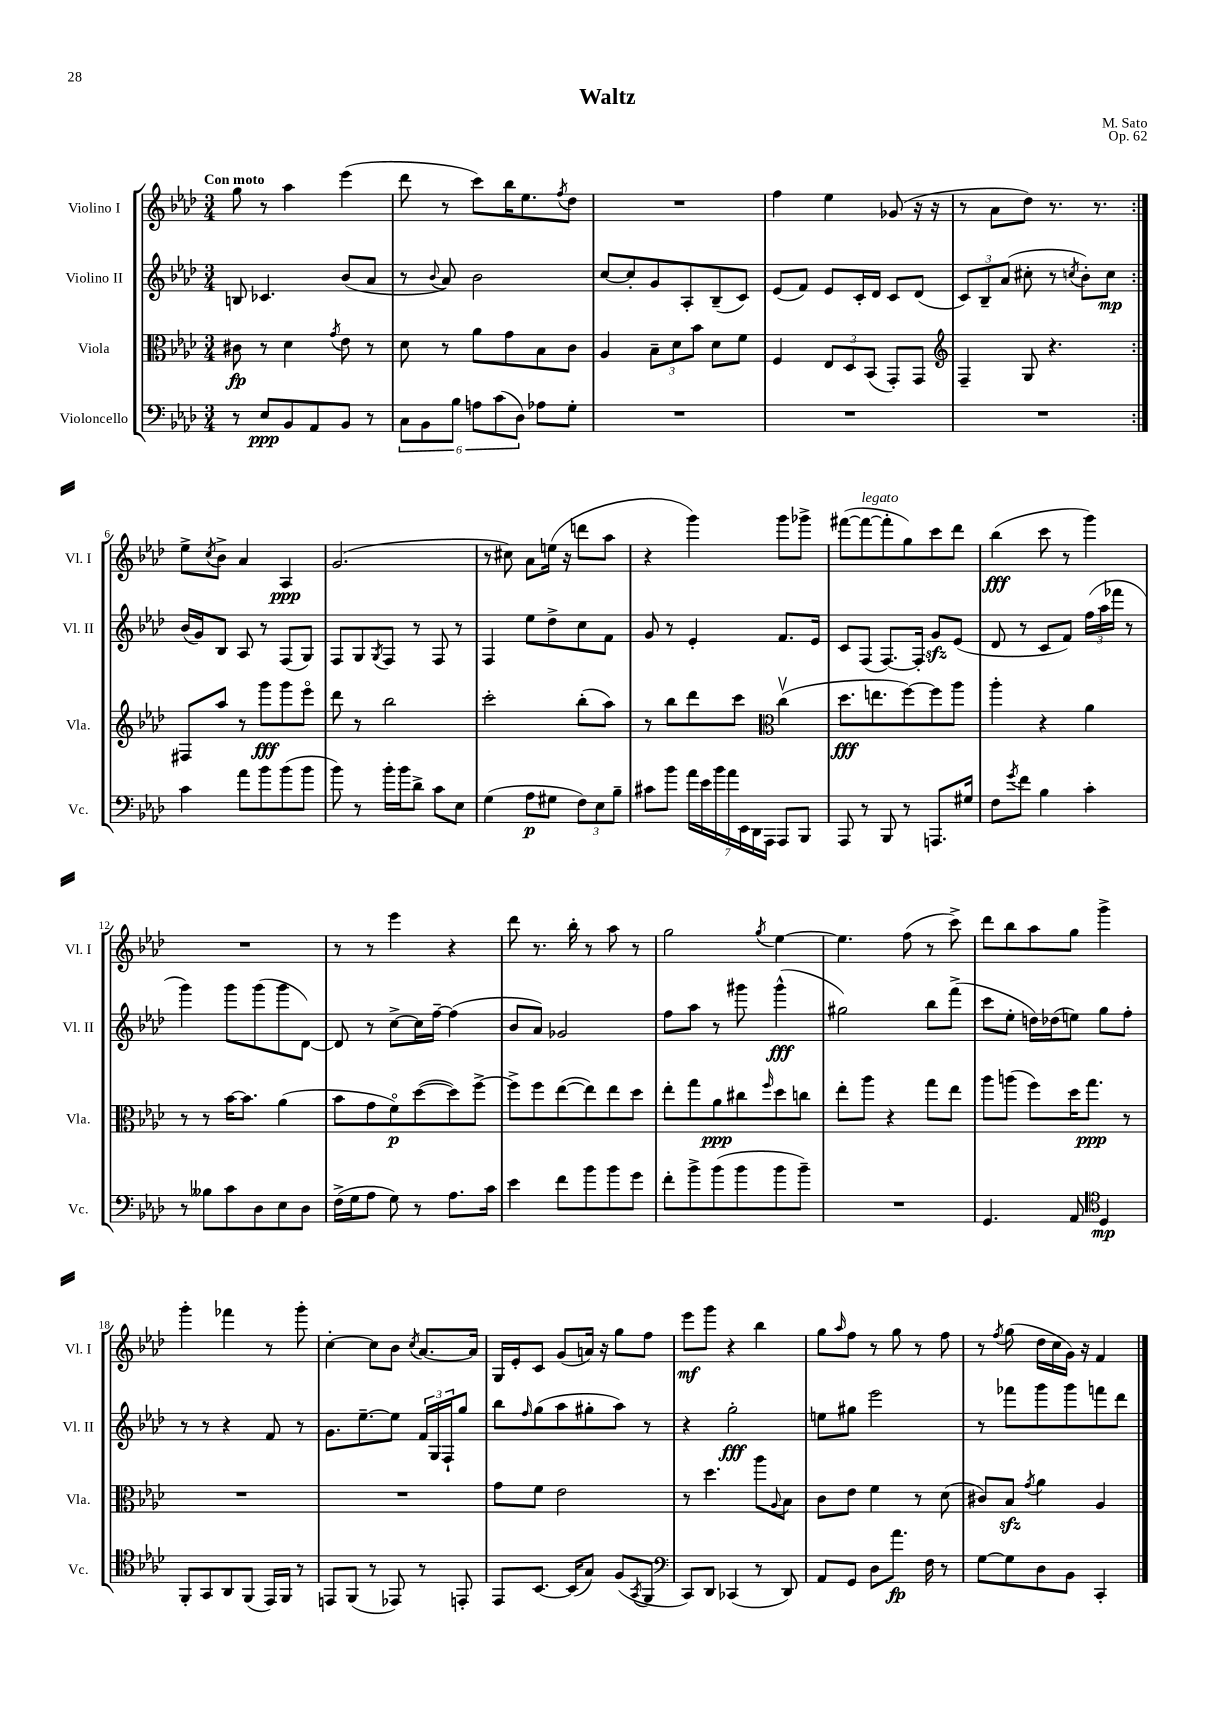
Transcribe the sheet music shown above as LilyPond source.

\header { title = "Waltz" composer = "M. Sato" opus = "Op. 62" }
<<
\new StaffGroup <<
\new Staff = "s0" \with { instrumentName = "Violino I" shortInstrumentName = "Vl. I" } {
    \clef treble \key aes \major \numericTimeSignature \time 3/4 \tempo "Con moto"
    \repeat volta 2 { g''8 r8 aes''4 ees'''4( |
    des'''8 r8 c'''8) bes''16 ees''8. \acciaccatura { f''8 } des''8 |
    R2. |
    f''4 ees''4 ges'8( r16 r16 |
    r8 aes'8 des''8) r8. r8. | }
    ees''8-> \acciaccatura { c''8 } bes'8-> aes'4 aes4\ppp |
    g'2.( |
    r8 cis''8) aes'8 e''16( r16 d'''8 aes''8 |
    r4 g'''4) g'''8 ges'''8-> |
    fis'''8~( fis'''8~^\markup { \italic "legato" } fis'''8-. g''8) c'''8 des'''8 |
    bes''4\fff( c'''8 r8 g'''4) |
    R2. |
    r8 r8 ees'''4 r4 |
    des'''8 r8. bes''16-. r8 aes''8 r8 |
    g''2 \acciaccatura { g''8 } ees''4~ |
    ees''4. f''8( r8 c'''8->) |
    des'''8 bes''8 aes''8 g''8 g'''4-> |
    g'''4-. fes'''4 r8 g'''8-. |
    c''4~-. c''8 bes'8 \acciaccatura { c''8 } aes'8.~ aes'16 |
    g16 ees'16-. c'8 g'8( a'16) r16 g''8 f''8 |
    ees'''8\mf g'''8 r4 bes''4 |
    g''8 \grace { aes''16 } f''8 r8 g''8 r8 f''8 |
    r8 \acciaccatura { f''8 } g''8( des''16 c''16 g'16) r16 f'4 \bar "|." |
}
\new Staff = "s1" \with { instrumentName = "Violino II" shortInstrumentName = "Vl. II" } {
    \clef treble \key aes \major \numericTimeSignature \time 3/4
    \repeat volta 2 { b8 ces'4. bes'8( aes'8 |
    r8 \appoggiatura { bes'8 } aes'8) bes'2 |
    c''8~ c''8-. g'8 aes8-. bes8--( c'8) |
    ees'8( f'8) ees'8 c'16-. des'16 c'8 des'8( |
    \tuplet 3/2 { c'8) bes8-- aes'8( } cis''8-. r8 \acciaccatura { c''8 } bes'8-.) c''8\mp | }
    bes'16( g'16) bes8 aes8 r8 f8( g8) |
    f8 g8 \acciaccatura { g8 } f8 r8 f8 r8 |
    f4 ees''8 des''8-> c''8 f'8 |
    g'8 r8 ees'4-. f'8. ees'16 |
    c'8 f8( f8.~) f16-. g'8\sfz ees'8( |
    des'8 r8 c'8 f'8) \tuplet 3/2 { f''16( aes''16 fes'''16 } r8 |
    g'''4) g'''8 g'''8( g'''8 des'8~) |
    des'8 r8 c''8~-> c''16 f''16~-- f''4( |
    bes'8 aes'8) ges'2 |
    f''8 aes''8 r8 gis'''8 gis'''4-^\fff( |
    gis''2) bes''8 f'''8->( |
    c'''8 ees''8-. d''16) des''16( e''8) g''8 f''8-. |
    r8 r8 r4 f'8 r8 |
    g'8. ees''8.~-- ees''8 \tuplet 3/2 { f'16 g16 f16-! } g''8 |
    bes''8 \grace { f''16 } g''8( aes''8 gis''8-. aes''8) r8 |
    r4 g''2-.\fff |
    e''8 gis''8 ees'''2 |
    r8 fes'''8 g'''8 g'''8 f'''8 des'''8 \bar "|." |
}
\new Staff = "s2" \with { instrumentName = "Viola" shortInstrumentName = "Vla." } {
    \clef alto \key aes \major \numericTimeSignature \time 3/4
    \repeat volta 2 { cis'8\fp r8 des'4 \acciaccatura { g'8 } ees'8 r8 |
    des'8 r8 aes'8 g'8 bes8 c'8 |
    aes4 \tuplet 3/2 { bes8-- des'8 bes'8 } des'8 f'8 |
    f4 \tuplet 3/2 { ees8 des8 bes,8( } g,8-.) g,8 |
    \clef treble f4-- g8 r4. | }
    fis8 aes''8 r8 g'''8\fff g'''8 ees'''8\flageolet |
    des'''8 r8 bes''2 |
    c'''2-. bes''8-.( aes''8) |
    r8 bes''8 des'''8 c'''8 \clef alto c''4\upbow( |
    des''8.\fff e''8. f''8~) f''8 aes''8 |
    aes''4-. r4 aes'4 |
    r8 r8 bes'16~ bes'8. aes'4( |
    bes'8 g'8 f'8\flageolet\p) des''8~( des''8) f''8~-> |
    f''8-> f''8 ees''8~( ees''8) ees''8 des''8 |
    ees''8-. g''8 aes'8\ppp cis''8 \grace { f''16 } des''8 c''8 |
    ees''8-. aes''8 r4 g''8 ees''8 |
    aes''8 a''8( f''8) des''16 g''8.\ppp r8 |
    R2. |
    R2. |
    g'8 f'8 ees'2 |
    r8 des''4. aes''8 \appoggiatura { aes8 } bes8 |
    c'8 ees'8 f'4 r8 des'8( |
    cis'8) bes8\sfz \acciaccatura { g'8 } aes'4 aes4 \bar "|." |
}
\new Staff = "s3" \with { instrumentName = "Violoncello" shortInstrumentName = "Vc." } {
    \clef bass \key aes \major \numericTimeSignature \time 3/4
    \repeat volta 2 { r8 ees8\ppp bes,8 aes,8 bes,8 r8 |
    \tuplet 6/4 { c8 bes,8 bes8 a8 c'8( des8) } aes8 g8-. |
    R2. |
    R2. |
    R2. | }
    c'4 aes'8 bes'8 bes'8( bes'8 |
    bes'8) r8 bes'16-. bes'16 des'8-> c'8 ees8 |
    g4( aes8\p gis8 \tuplet 3/2 { f8) ees8 bes8-- } |
    cis'8 bes'8 \tuplet 7/4 { aes'16 ees'16 bes'16 aes'16 ees,16 des,16 aes,,16 } aes,,8 bes,,8 |
    aes,,8 r8 bes,,8 r8 a,,8. gis16 |
    f8 \acciaccatura { g'8 } f'8 bes4 c'4-. |
    r8 beses8 c'8 des8 ees8 des8 |
    f16->( g16 aes8 g8) r8 aes8. c'16 |
    ees'4 f'8 bes'8 bes'8 g'8 |
    f'8-. bes'8-> bes'8( bes'8 bes'8 bes'8--) |
    R2. |
    g,4. aes,8 \clef tenor des4\mp |
    f,8-. g,8 aes,8 f,8( ees,16) f,16 r8 |
    e,8 f,8( r8 ees,8) r8 e,8-. |
    ees,8 bes,8.~ bes,16( g8) f8( \acciaccatura { g,8 } f,8 |
    \clef bass c,8) des,8 ces,4( r8 des,8) |
    aes,8 g,8 des8 aes'8.\fp f16 r8 |
    g8~ g8 des8 bes,8 c,4-. \bar "|." |
}
>>
>>
